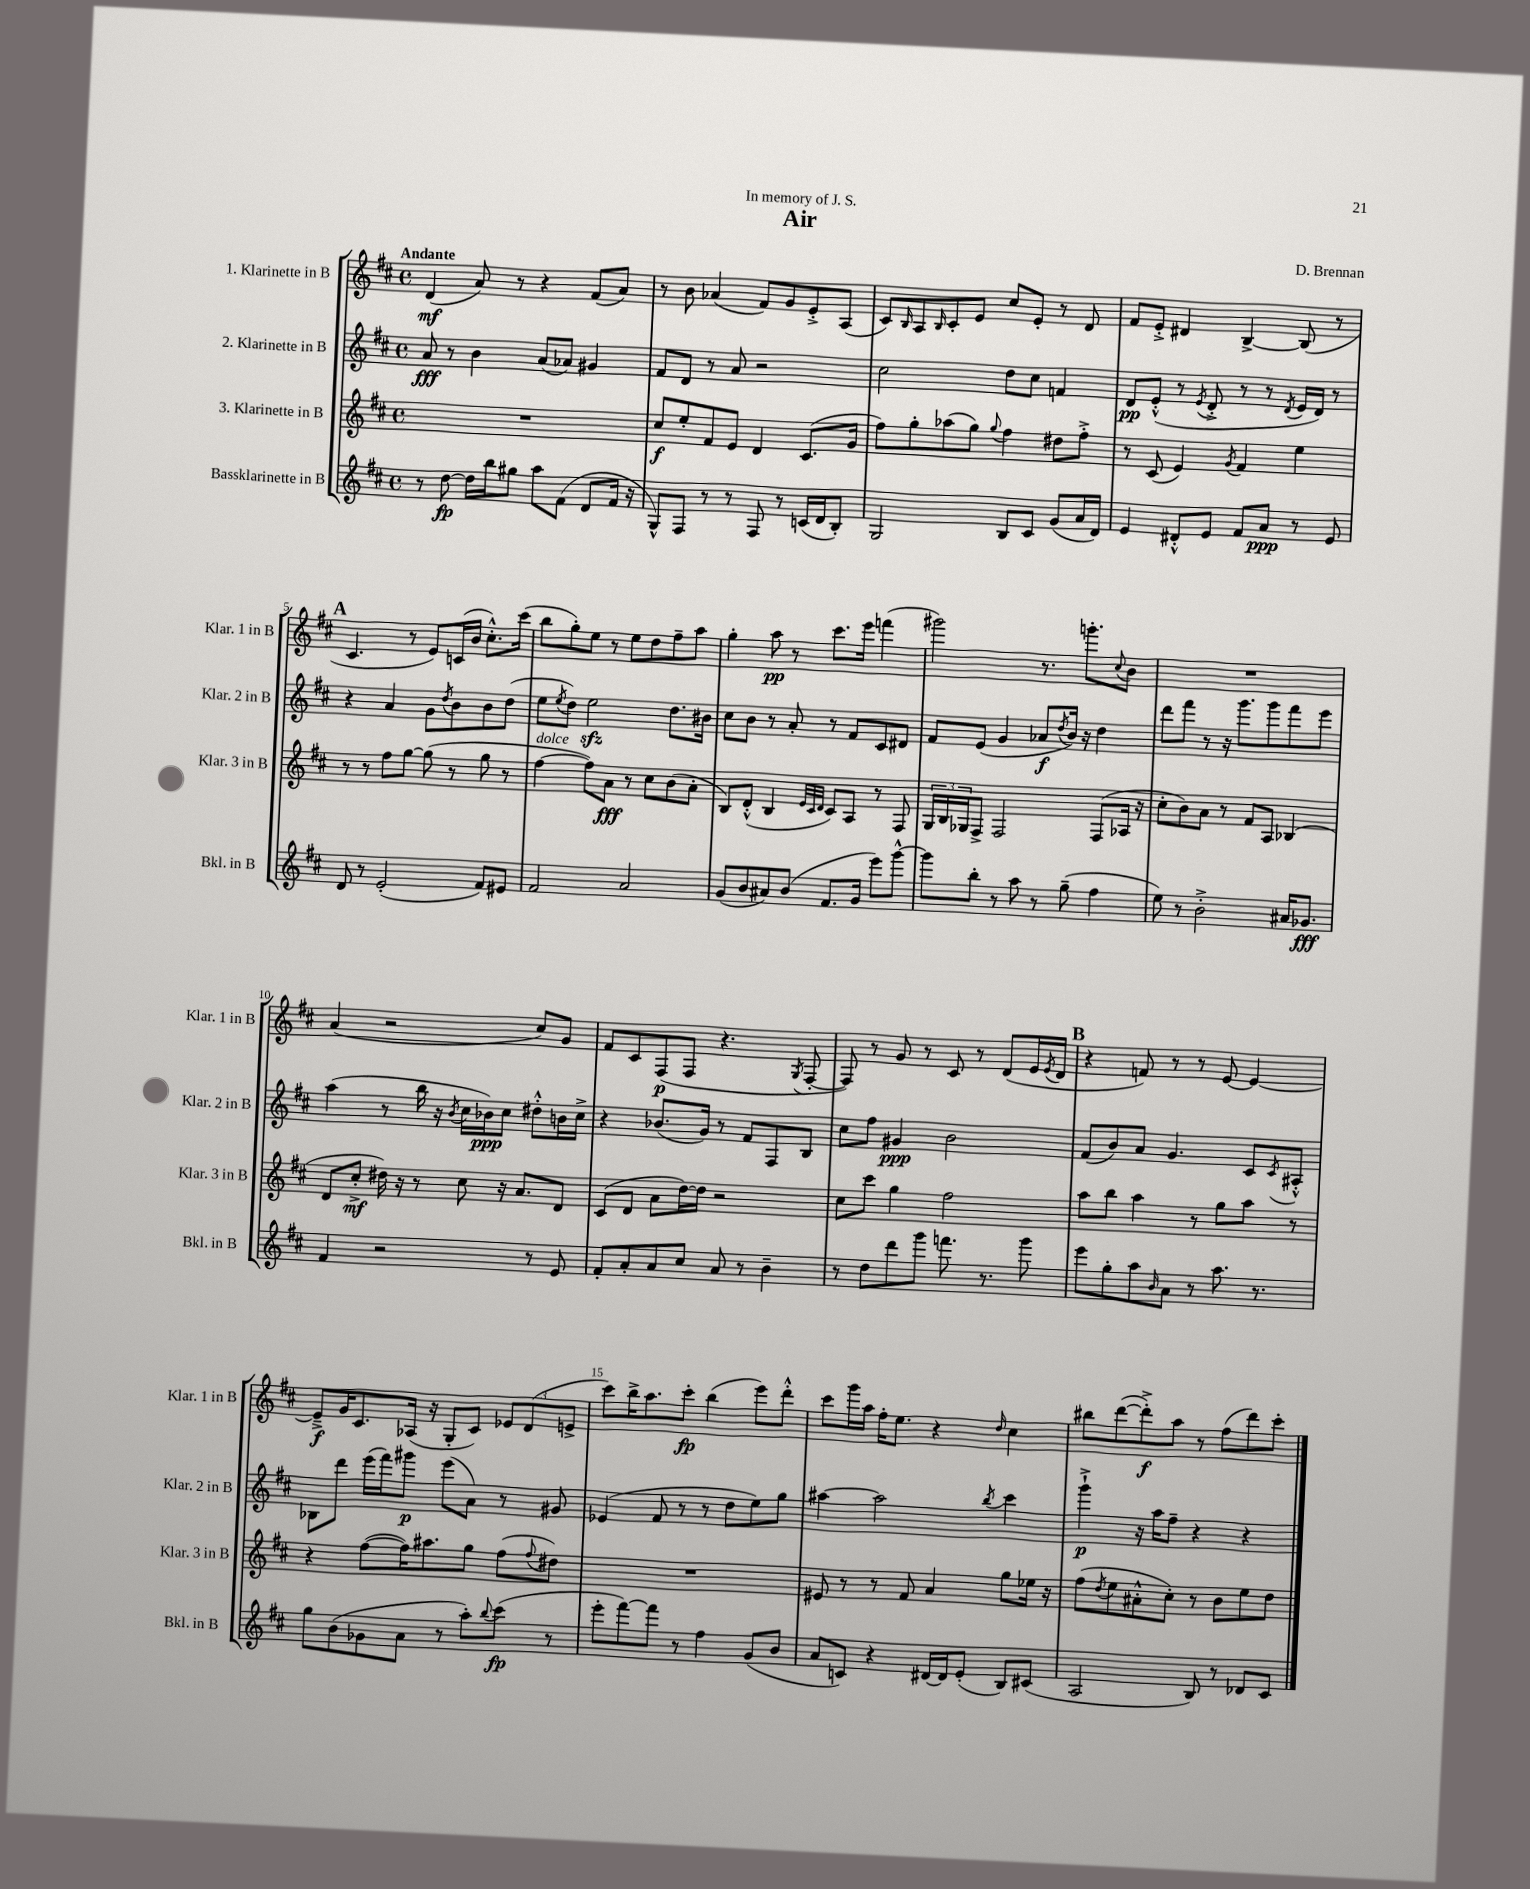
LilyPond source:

\header { title = "Air" composer = "D. Brennan" dedication = "In memory of J. S." }
<<
\new StaffGroup <<
\new Staff = "s0" \with { instrumentName = "1. Klarinette in B" shortInstrumentName = "Klar. 1 in B" } {
    \clef treble \key d \major \defaultTimeSignature \time 4/4 \tempo "Andante"
    d'4\mf( a'8) r8 r4 fis'8( a'8) |
    r8 b'8 aes'4( fis'8) g'8 e'8-.-> a8( |
    cis'8) \grace { b16 } a8 \grace { b16 } cis'8-. e'8 cis''8 e'8-. r8 d'8 |
    fis'8 e'8-.-> dis'4 b4~-> b8( r8 |
    \mark \markup { \bold "A" } cis'4. r8 e'8) c'16( b'16 cis''8.-.-^) cis'''16( |
    b''8 g''8-.) e''8 r8 e''8 d''8 fis''8-- a''8 |
    g''4-. a''8\pp r8 cis'''8. e'''16 f'''4( |
    gis'''2) r8. g'''8.-. \appoggiatura { cis''8 } b'8 |
    R1 |
    a'4( r2 cis''8) g'8 |
    fis'8 cis'8 fis8\p( fis8 r4. \acciaccatura { g8 } fis8~-. |
    fis8) r8 g'8 r8 cis'8 r8 d'8( e'16 \acciaccatura { e'8 } d'16 |
    \mark \markup { \bold "B" } r4 f'8) r8 r8 e'8~ e'4~ |
    e'8--->\f g'16 cis'8. aes16( r16 g8-. cis'8) \tuplet 3/2 { ees'8 d'8( e'8-> } |
    cis'''8) b''16-> a''8. cis'''8-.\fp b''4( e'''8) d'''8-.-^ |
    cis'''8 g'''16 a''16 fis''16-. e''8. r4 \grace { d''16 } cis''4 |
    bis''8 d'''8~( d'''8-.->\f) a''8 r8 fis''8( d'''8) cis'''8-. \bar "|." |
}
\new Staff = "s1" \with { instrumentName = "2. Klarinette in B" shortInstrumentName = "Klar. 2 in B" } {
    \clef treble \key d \major \defaultTimeSignature \time 4/4
    a'8\fff r8 b'4 a'8( aes'8) gis'4 |
    fis'8 d'8 r8 a'8 r2 |
    cis''2 d''8 cis''8 f'4 |
    d'8\pp e'8-.-^( r8 \acciaccatura { e'8 } d'8-.-> r8 r8 \acciaccatura { d'8 } e'16 d'16) r8 |
    \mark \markup { \bold "A" } r4 a'4 g'8 \acciaccatura { d''8 } b'8 b'8 d''8( |
    e''8 \acciaccatura { e''8 } d''8) e''2\sfz d''8. bis'16 |
    cis''8 b'8 r8 a'8-. r8 fis'8 cis'8 dis'8 |
    fis'8 e'8( g'4 aes'8\f \acciaccatura { d''8 } b'16) r16 d''4 |
    d'''8 fis'''8 r8 r16 g'''8. g'''8 fis'''8 e'''8 |
    a''4( r8 b''16 r16 \acciaccatura { b'8 } cis''16 bes'16\ppp) cis''8 dis''8-.-^ b'16 cis''16-> |
    r4 bes'8.( g'16) r8 fis'8 fis8 b8 |
    cis''8 fis''8 gis'4\ppp b'2 |
    \mark \markup { \bold "B" } fis'8( b'8) a'8 g'4. cis'8 \acciaccatura { cis'8 } ais8-.-^ |
    bes8 d'''8 e'''16( fis'''16) gis'''8\p e'''8( a'8) r8 gis'8 |
    ees'4( fis'8 r8 r8 d''8 e''8) g''8 |
    ais''4~ ais''2 \acciaccatura { b''8 } cis'''4 |
    g'''4-!->\p r16 a''16 fis''8-- r4 r4 \bar "|." |
}
\new Staff = "s2" \with { instrumentName = "3. Klarinette in B" shortInstrumentName = "Klar. 3 in B" } {
    \clef treble \key d \major \defaultTimeSignature \time 4/4
    R1 |
    cis''8\f e''8-. fis'8 e'8 d'4 cis'8.( g'16 |
    fis''8) g''8-. aes''8( g''8) \appoggiatura { g''8 } fis''4 dis''8 fis''8-.-> |
    r8 cis'8( e'4) \acciaccatura { g'8 } fis'4 e''4 |
    \mark \markup { \bold "A" } r8 r8 fis''8 g''8~ g''8( r8 g''8 r8 |
    fis''4~^\markup { \italic "dolce" } fis''8) a'8\fff r8 cis''8 b'8( a'8-. |
    b8) d'8-.-^( b4 \grace { e'32 cis'32 d'32 } cis'8) a8 r8 fis8 |
    \tuplet 3/2 { g16 b16 ges16 } fis8-> fis2 fis8( aes16 r16 |
    cis''8-. b'8) a'8 r8 fis'8 a8 bes4( |
    d'8 cis''8-.->\mf dis''16) r16 r8 cis''8 r16 a'8. d'8 |
    cis'8( d'8 a'8 d''16~) d''16 r2 |
    cis''8 cis'''8 g''4 fis''2 |
    \mark \markup { \bold "B" } a''8 b''8 a''4 r8 g''8 a''8 r8 |
    r4 fis''8~( fis''16) ais''8. g''8 fis''8( \appoggiatura { fis''8 } dis''8) |
    R1 |
    eis'8 r8 r8 fis'8 a'4 g''8 ees''16 r16 |
    fis''8( \acciaccatura { d''8 } e''8 ais'8-.-^ cis''8-.) r8 b'8 e''8 d''8 \bar "|." |
}
\new Staff = "s3" \with { instrumentName = "Bassklarinette in B" shortInstrumentName = "Bkl. in B" } {
    \clef treble \key d \major \defaultTimeSignature \time 4/4
    r8 d''8~\fp d''16 b''16 gis''8 a''8 fis'8( d'8 fis'16 r16 |
    g8-^) fis8 r8 r8 fis8 r8 c'16( d'16 b8-.) |
    g2 b8 cis'8 g'8( a'16 d'16) |
    e'4 dis'8-.-^ e'8 fis'8 a'8\ppp r8 e'8 |
    \mark \markup { \bold "A" } d'8 r8 e'2-.( fis'8) eis'8 |
    fis'2 a'2 |
    g'8( b'8 ais'8) b'8( fis'8. g'16 e'''8) g'''8~-^ |
    g'''8 b''8-. r8 a''8 r8 g''8--( fis''4 |
    e''8) r8 b'2-.-> ais'16 ges'8.\fff |
    fis'4 r2 r8 e'8 |
    fis'8-. a'8-. a'8 cis''8 a'8 r8 b'4-- |
    r8 d''8 d'''8 g'''8 f'''8. r8. g'''8 |
    \mark \markup { \bold "B" } e'''8 g''8-. a''8 \grace { b'16 } a'8 r8 a''8. r8. |
    g''8 b'8( ges'8 a'8 r8 a''8-.) \appoggiatura { b''8 } cis'''8\fp( r8 |
    e'''8-. fis'''8~) fis'''8 r8 fis''4 g'8( b'8 |
    a'8 c'8) r4 dis'16~ dis'16 e'8-.( b8) cis'8( |
    a2 b8) r8 des'8 cis'8 \bar "|." |
}
>>
>>
\layout { \context { \Score \override BarNumber.break-visibility = ##(#f #t #t) barNumberVisibility = #(every-nth-bar-number-visible 5) } }
